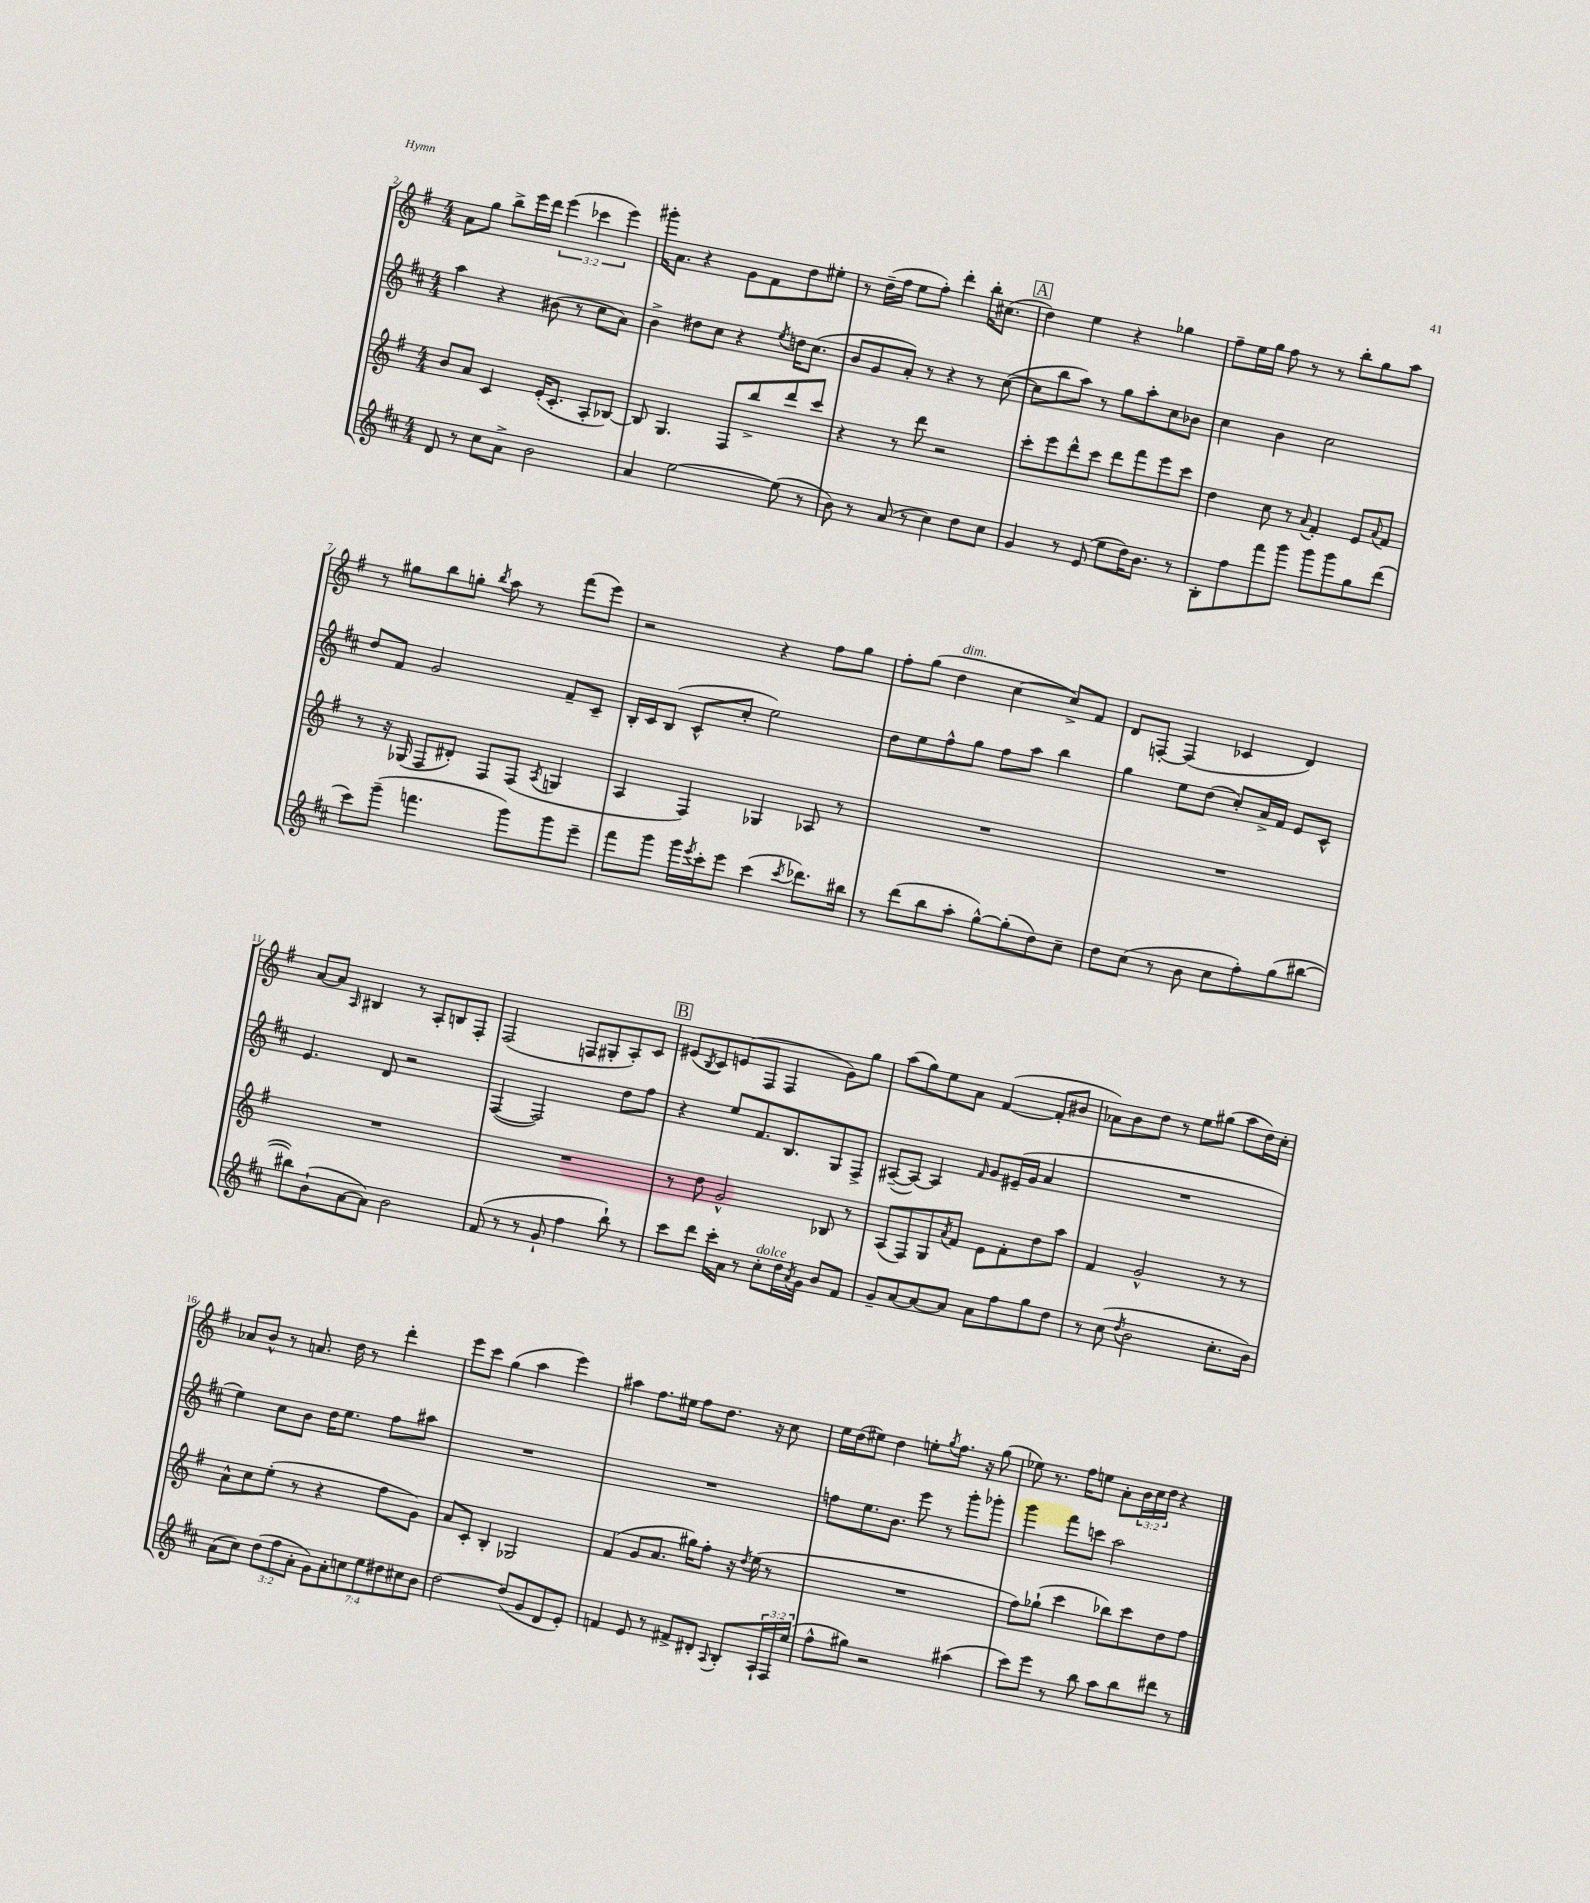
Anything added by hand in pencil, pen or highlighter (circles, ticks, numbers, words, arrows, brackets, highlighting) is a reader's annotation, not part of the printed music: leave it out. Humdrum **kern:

**kern	**kern	**kern	**kern
*staff4	*staff3	*staff2	*staff1
*clefG2	*clefG2	*clefG2	*clefG2
*k[f#c#]	*k[f#]	*k[f#c#]	*k[f#]
*M4/4	*M4/4	*M4/4	*M4/4
8d/	8b/L	4aa\	8a\L
8r	8a/J	.	8gg\J
8cc#\L	4c/	4r	8bb^\L
8a^\J	.	.	16eee\L
.	.	.	16ddd\JJ
2b\	(16e'/LK	(8b#\	(6eee\
.	8.c'/J	.	.
.	.	8r	.
.	.	.	6ccc-\
.	8A'/L	8cc#\L	.
.	.	.	6eee\)
.	[8B-/J)	8a\J)	.
=	=	=	=
4a/	8B-/]	4b^\	16ggg#'\LK
.	.	.	8.a\J
.	4.G/	.	.
[2ee\	.	8dd#\L	4r
.	.	8cc#\J	.
.	8F#/L	4r	8g\L
.	8bb^/	.	8f#\
.	.	8qee/	.
(8ee\]	8ddd/	16dd\LK	8dd\
.	.	(8.cc#\J	.
8r	8ccc/J	.	8ee#'\J
=	=	=	=
8b\)	4r	8b/L	8r
8r	.	8g/	(16dd~\LL
.	.	.	16ff#\JJ
(8a/	8r	8a'/J)	8ee\L
8r	8ddd\	8r	8ff#'\J)
4cc#\)	2r	4r	4ddd'\
8dd\L	.	8r	16bb'\LK
.	.	.	(8.cc#\J
8cc#\J	.	([8cc#\	.
=	=	=	=
4g/	8ccc'\L	8cc#\]L	4dd\)
.	8eee\	8bb\	.
8r	8ddd^^\	8aa\J)	4ee\
(8e/	8ccc\J	8r	.
8ee\L	8ddd\L	8gg\L	4r
16dd\K)	8fff#\	8aa'\	.
8.b\J	.	.	.
.	8eee\	8cc#\	4gg-\
8r	8ccc\J	8b-\J	.
=	=	=	=
8B'\L	4dd\	4cc#\	8ff#~\L
8ff#\	.	.	16ee\L
.	.	.	16gg\JJ
8fff#\	8cc\	4b\	8ff#\
8ggg\J	8r	.	8r
.	8qqa/	.	.
8ggg\L	4f#'/	2cc#\	8r
8ggg\	.	.	8bb'\L
8gg\	8e/L	.	8gg\
.	8qqa/	.	.
(8ddd\J	8f#/J	.	8aa\J
=	=	=	=
8ccc#\L)	8r	8dd/L	8r
(8ggg~\J	16r	8f#/J	8gg#\L
.	(16G-/	.	.
4.fff\	8F#/L	2g/	8bb\
.	8d#'/J)	.	8gg'\J
.	.	.	8qbb/
.	8F#/L	.	8aa\
8ggg\L)	(8F#/J	.	8r
.	8qA/	.	.
8ggg\	4G/	8f#~/L	(8fff#\L
8eee~\J	.	8c#~/J	8eee\J)
=	=	=	=
8fff#\L	4A/	16B'/LL	2r
.	.	16c#/J	.
8ggg\J	.	(8B/J	.
16ggg\LL	4F#/)	8c#^^/L	.
8qeee/	.	.	.
16ccc#'\J	.	.	.
8eee\J	.	8cc#'/J	.
(4ccc#\	4G-/	2ee\)	4r
8qccc#/	.	.	.
8.ddd-\L)	8A-/	.	8ff#\L
.	8r	.	8gg\J
16bb#\Jk	.	.	.
=	=	=	=
8r	1r	8dd\L	8ff#'\L
(8ddd\L	.	8ee\	(8gg\J
8bb\	.	8ff#^^\	4dd\
8aa'\J	.	8gg\J	.
[8gg^^\L)	.	8ff#\L	[4cc\
(8gg'\]	.	8aa\J	.
8dd\)	.	4bb\	8cc^/]L)
8cc#~\J	.	.	8f#/J
=	=	=	=
8dd\L	1r	4gg\	8d/L
(8cc#\J	.	.	[8F'/J
8r	.	8ee\L	(4F/]
8b\	.	(8dd\J	.
8cc#\L	.	8cc#'/L)	4c-/
8ff#'\)	.	16a^/L	.
.	.	16f#/JJ	.
(8gg\	.	8e/L	4d/)
[8bb#\J	.	8c#^^/J	.
=	=	=	=
8bb#\]L)	1r	4.e/	[8a/L
(8b`\	.	.	8a/]J
.	.	.	16qqA/
[8a\	.	.	4B#/
8a\]J)	.	8d/	.
2b\	.	2r	8r
.	.	.	8A'/L
.	.	.	8B/
.	.	.	8F#'/J
=	=	=	=
(8f#/	1r	([4F#/	(2F#/
8r	.	.	.
8r	.	2F#/])	.
8g`/	.	.	.
4ff#\	.	.	8F/L
.	.	.	8G#'/
8bb`\)	.	8dd\L	8A'/)
8r	.	8ff#\J	8c/J
=	=	=	=
8ccc#\L	8r	4r	(8e#/L
.	.	.	8qB/
8ddd\J	8dd\	.	8c/)
16ccc#'\LL	2g^^/	8ee/L	(8e/
16a\JJ	.	.	.
8r	.	8.f#/	8F#/J
8cc#'\L	.	.	4F#/
.	.	8.B/	.
16dd\L	.	.	.
8qa/	.	.	.
16g\JJ	.	.	.
8b/L	8B-/	8G/	8g\L)
8f#/J	8r	8F#^/J	8gg\J
=	=	=	=
8g~/L	(8A/L	([8A#~/L	(8aa\L
[8a/	8F#/)	8A#/_J)	8gg\)
8a/_	8G/	4A#/]	8ee\
.	8qa/	.	.
8a/]J	8f#/J	.	8a\J
.	.	16qqf#/	.
8a\L	8e\L	8g/L	([4f#/
8ff#\	8f#'\	(16e#~/L	.
.	.	16g/JJ	.
8gg\	8dd\	4a/	8f#'/]L
8dd\J	8aa\J	.	8b#/J
=	=	=	=
8r	4f#/	1r	8a-\L)
(8cc#\	.	.	8b\
8qdd/	.	.	.
2b\	2g^^/	.	8dd\J
.	.	.	8r
.	.	.	8ee\L
.	.	.	(8gg#\J
8.cc#'\L	8r	.	8aa\L
.	8r	.	16dd\L)
16b\Jk)	.	.	16cc'\JJ
=	=	=	=
(8a\L	8a^^\L	4ee\)	8a-/L
8cc#\J)	8cc\	.	8b^^/J
(12dd\L	(8ee'\J	8cc#\L	8r
12ff#\	.	.	.
.	8r	8b\J	8.a/
12a'\J	.	.	.
14g\L)	4r	16dd\LK	.
.	.	8.ee\J	16dd\
14a'\	.	.	.
.	.	.	8r
14cc\	.	.	.
14ee\	.	.	.
.	8ff#\L	8ff#\L	4ddd'\
14dd#\	.	.	.
14cc#\	.	.	.
.	8g\J)	8aa#\J	.
14b\J	.	.	.
=	=	=	=
[2dd\	8a/L	1r	8eee\L
.	8c'/J	.	8ccc\J
.	4B'/	.	(4gg\
(8dd/]L	2G-/	.	4aa\
8g/	.	.	.
8d/	.	.	4eee\)
8e'/J)	.	.	.
=	=	=	=
4f/	(4f#/	1r	4aa#\
8e/	8g/L	.	8.ff#\L
8r	8.a/J	.	.
.	.	.	16ee#\Jk
8f#^/L	.	.	8ff#\L
.	16gg#\LK)	.	.
8d#'/J	8ff#'\J	.	8.dd\J
8qqA/	.	.	.
8B'/L	16r	.	.
.	8qdd/	.	.
.	(16ee\	.	16r
24A`/L	8r	.	8cc\
24F#/	.	.	.
(24ee/JJ	.	.	.
=	=	=	=
8ff#^^\L	1r	8ff\L	16ee\LL
.	.	.	(16dd\J
8gg#\J)	.	8.ee\	8ee#\J)
2r	.	.	4dd\
.	.	8.b\J	.
.	.	8eee\	8ee'\L
.	.	.	8qgg/
.	.	8r	8.ff#\J
(4aa#\	.	8ggg'\L	.
.	.	.	16r
.	.	8ggg-'\J	(8gg\
=	=	=	=
8ccc#\L)	8ff#\L)	4ggg\	8ee-\)
8eee\J	(8gg-`\J	.	8.r
8r	4ccc\	8fff#\L	.
.	.	.	16ff#\LK
8bb\	.	8ccc\J	8ee\J
8aa\L	8bb-\L)	2aa\	8a'\L
8bb\	8ccc\	.	24b\L
.	.	.	24cc\
.	.	.	24dd\JJ
8ddd#\J	8dd\	.	4r
8r	8ff#\J	.	.
==	==	==	==
*-	*-	*-	*-
